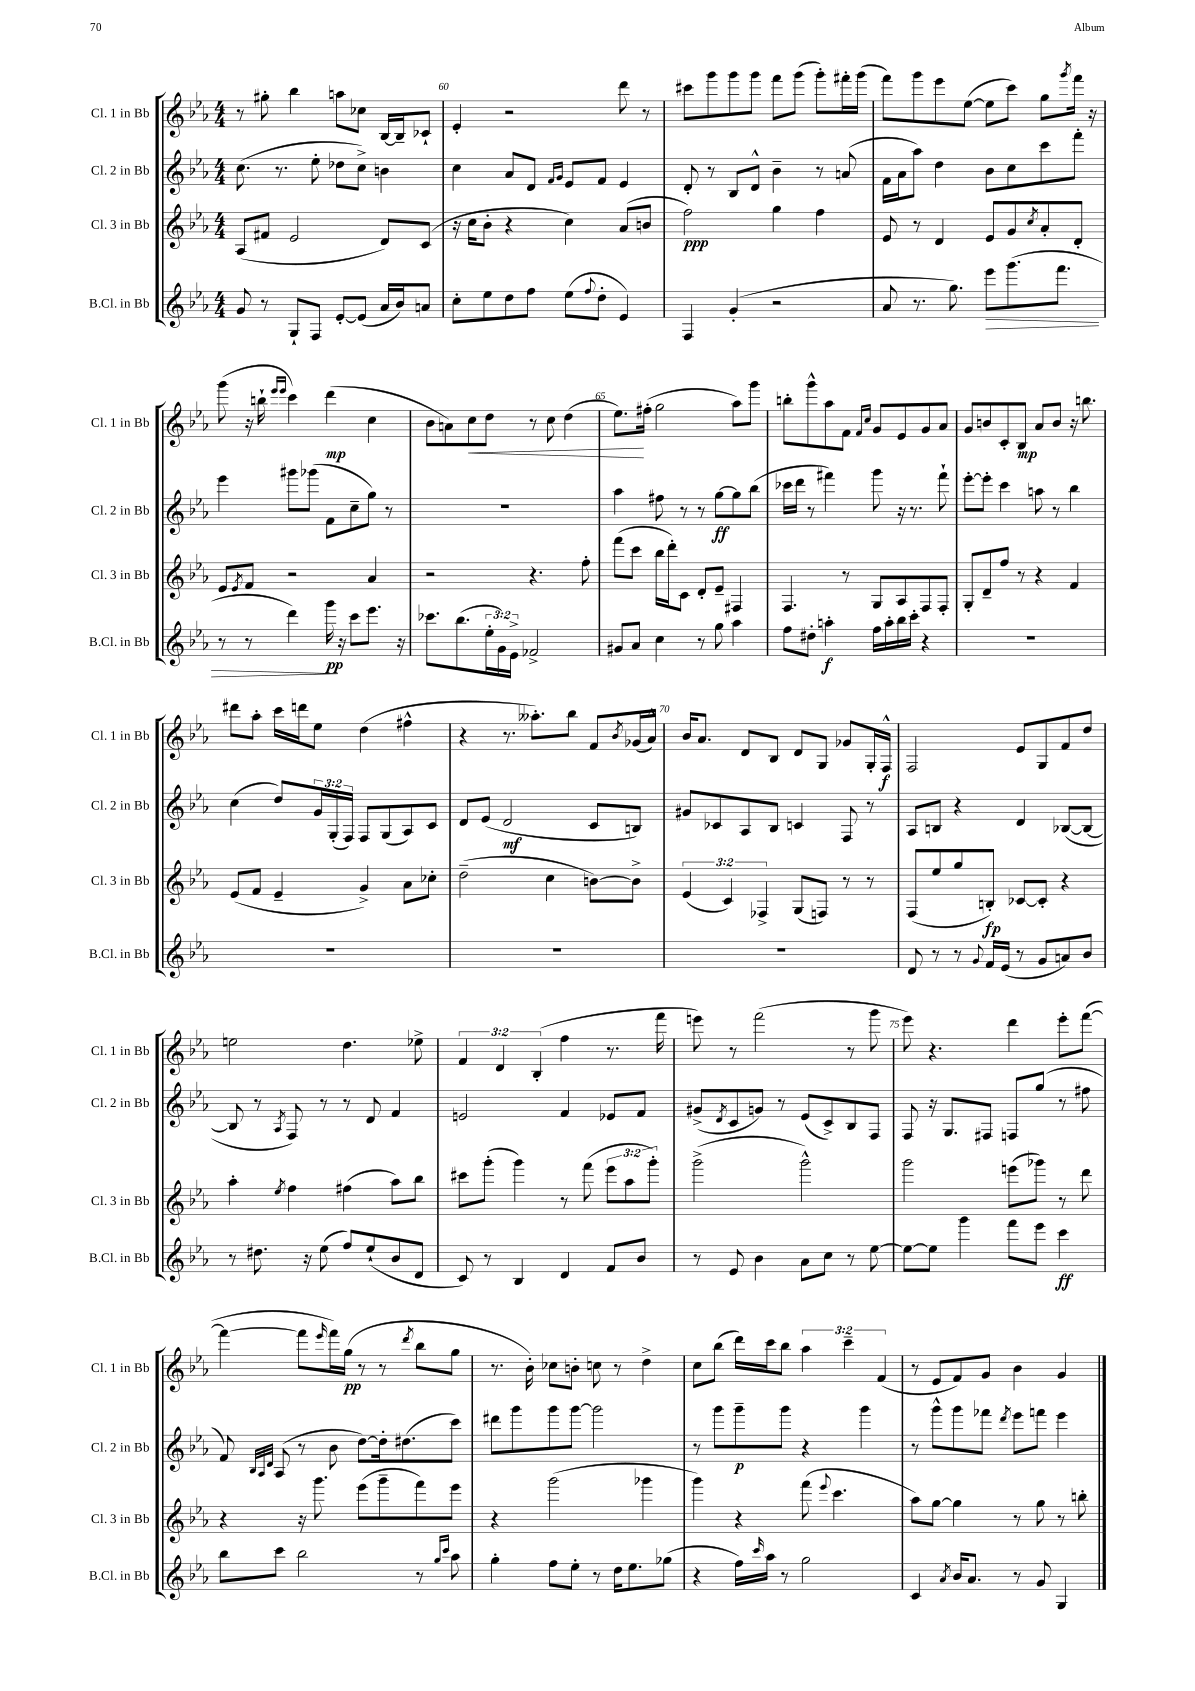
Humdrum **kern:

**kern	**dynam	**kern	**dynam	**kern	**dynam	**kern	**dynam
*part4	*part4	*part3	*part3	*part2	*part2	*part1	*part1
*staff4	*staff4	*staff3	*staff3	*staff2	*staff2	*staff1	*staff1
*I"B.Cl. in Bb	*	*I"Cl. 3 in Bb	*	*I"Cl. 2 in Bb	*	*I"Cl. 1 in Bb	*
*I'B.Cl. in Bb	*	*I'Cl. 3 in Bb	*	*I'Cl. 2 in Bb	*	*I'Cl. 1 in Bb	*
*clefG2	*	*clefG2	*	*clefG2	*	*clefG2	*
*k[b-e-a-]	*	*k[b-e-a-]	*	*k[b-e-a-]	*	*k[b-e-a-]	*
*M4/4	*	*M4/4	*	*M4/4	*	*M4/4	*
=59	=59	=59	=59	=59	=59	=59	=59
8g/	.	(8A-/L	.	(8.cc\	.	8r	.
8r	.	8f#X/J	.	.	.	8gg#X'\	.
.	.	.	.	8.r	.	.	.
8G`/L	.	2e-/	.	.	.	4bb-\	.
8F/J	.	.	.	8ee-'\	.	.	.
[8e-'/L	.	.	.	8dd-X\L	.	8aan\L	.
(8e-/J]	.	.	.	8cc^\J)	.	8cc-X\J	.
16a-/LL	.	8d/L)	.	4bn\	.	[16B-/LL	.
16b-/J)	.	.	.	.	.	16B-~/J]	.
8an/J	.	(8c/J	.	.	.	8c-X`/J	.
=60	=60	=60	=60	=60	=60	=60	=60
8cc'\L	.	16r	.	4cc\	.	4e-'/	.
.	.	16cc\KL	.	.	.	.	.
8ee-\	.	8b-'\J	.	.	.	.	.
8dd\	.	4r	.	8a-/L	.	2r	.
8ff\J	.	.	.	8d/J	.	.	.
.	.	.	.	16qqf/LL	.	.	.
.	.	.	.	16qqg/JJ	.	.	.
(8ee-\L	.	4cc\)	.	8e-/L	.	.	.
8qqff/	.	.	.	.	.	.	.
8dd'\J	.	.	.	8f/J	.	.	.
4e-/)	.	(8a-/L	.	4e-/	.	8ddd\	.
.	.	8bn/J	.	.	.	8r	.
=61	=61	=61	=61	=61	=61	=61	=61
4F/	.	2ff\)	ppp	8d'/	.	8ccc#X\L	.
.	.	.	.	8r	.	8ggg\	.
(4g'/	.	.	.	8B-/L	.	8ggg\	.
.	.	.	.	8d^^/J	.	8ggg\J	.
2r	.	4gg\	.	4b-~\	.	8fff\L	.
.	.	.	.	.	.	(8ggg\J	.
.	.	4ff\	.	8r	.	8ggg'\L)	.
.	.	.	.	(8an/	.	16fff#X'\L	.
.	.	.	.	.	.	(16ggg\JJ	.
=62	=62	=62	=62	=62	=62	=62	=62
8a-/	.	8e-/	.	16f\LL	.	8fff\L)	.
.	.	.	.	16a-\J	.	.	.
8.r	.	8r	.	8aa-\J)	.	8ggg\	.
.	.	4d/	.	4dd\	.	8eee-\	.
8.gg\)	.	.	.	.	.	.	.
.	.	.	.	.	.	([8ee-\J	.
!	!LO:HP:b	!	!	!	!	!	!
8eee-\L	>	8e-/L	.	8b-\L	.	8ee-\L]	.
(8.ggg\	.	8g/	.	8cc\	.	8ccc\J)	.
.	.	8qcc/	.	.	.	.	.
.	.	8a-'/	.	8ccc\	.	8gg\L	.
8.fff\J	.	.	.	.	.	.	.
.	.	.	.	.	.	8qggg/	.
.	.	8d'/J	.	8fff'\J	.	16fff\Jk	.
.	.	.	.	.	.	16r	.
!!LO:LB:g=z
=63	=63	=63	=63	=63	=63	=63	=63
8r	.	8e-/L	.	4eee-\	.	(8ggg\	.
.	.	8qe-/	.	.	.	.	.
8r	.	8f/J	.	.	.	16r	.
.	.	.	.	.	.	16bbn`\	.
.	.	.	.	.	.	16qqeee-/LL	.
.	.	.	.	.	.	16qqeee-/JJ	.
4ddd\)	.	2r	.	8ggg#X\L	.	4ccc\)	.
.	.	.	.	(8ggg-X\J	.	.	.
16ggg\	pp	.	.	8f\L	.	(4ddd\	mp
16r	]	.	.	.	.	.	.
8ccc\L	.	.	.	8cc~\	.	.	.
8.eee-\J	.	4a-/	.	8gg\J)	.	4cc\	.
.	.	.	.	8r	.	.	.
16r	.	.	.	.	.	.	.
=64	=64	=64	=64	=64	=64	=64	=64
8.ccc-X\L	.	2r	.	1r	.	8b-\L	.
.	.	.	.	.	.	8an\)	.
(8.bb-\	.	.	.	.	.	.	.
!	!	!	!	!	!	!	!LO:HP:b
.	.	.	.	.	.	8cc\	<
24ee-'\L	.	.	.	.	.	8dd\J	.
24g\)	.	.	.	.	.	.	.
24e-^\JJ	.	.	.	.	.	.	.
2f-X^/	.	4.r	.	.	.	8r	.
.	.	.	.	.	.	8cc\	.
.	.	.	.	.	.	(4dd\	.
.	.	8ff'\	.	.	.	.	.
=65	=65	=65	=65	=65	=65	=65	=65
8g#X/L	.	(8fff\L	.	4aa-\	.	8.ee-\L)	.
8a-/J	.	8ccc\J	.	.	.	.	.
.	.	.	.	.	.	(16ff#X'\Jk	[
4cc\	.	16bb-\LL	.	8ff#X\	.	2gg\	.
.	.	16ddd'\J)	.	.	.	.	.
.	.	8c\J	.	8r	.	.	.
8r	.	8d'/L	.	8r	.	.	.
8gg\	.	8e-~/J	.	[8gg\L	ff	.	.
4aa-\	.	4F#X/	.	8gg\]	.	8aa-\L)	.
.	.	.	.	(8bb-\J	.	8ggg\J	.
=66	=66	=66	=66	=66	=66	=66	=66
8ff\L	.	4.F/	.	16ccc-X\LL	.	8bbn'\L	.
.	.	.	.	16ddd\JJ	.	.	.
8dd#X'\J	.	.	.	8r	.	8ggg^^\	.
4aan'\	f	.	.	4fff#X\)	.	8aa-\	.
.	.	8r	.	.	.	8f\J	.
.	.	.	.	.	.	16qqf/LL	.
.	.	.	.	.	.	16qqcc/JJ	.
16ff\LL	.	8G/L	.	8ggg\	.	8g/L	.
16aa'\	.	.	.	.	.	.	.
16bb-\	.	8A-/	.	16r	.	8e-/	.
16ccc'\JJ	.	.	.	8.r	.	.	.
4r	.	8F/	.	.	.	8g/	.
.	.	8F'/J	.	8fff#`\	.	8a-/J	.
=67	=67	=67	=67	=67	=67	=67	=67
1r	.	8G'/L	.	[8eee-'\L	.	8g/L	.
.	.	8d~/	.	8eee-'\J]	.	8bn/	.
.	.	8ff/J	.	4ccc\	.	8c'/	.
.	.	8r	.	.	.	8B-/J	mp
.	.	4r	.	8aan\	.	8a-/L	.
.	.	.	.	8r	.	8b/J	.
.	.	4f/	.	4bb-\	.	16r	.
.	.	.	.	.	.	8.bbn\	.
!!LO:LB:g=z
=68	=68	=68	=68	=68	=68	=68	=68
1r	.	(8e-/L	.	(4cc\	.	8ddd#X\L	.
.	.	8f/J	.	.	.	8aa-'\J	.
.	.	4e-~/	.	8dd/L)	.	16ccc\LL	.
.	.	.	.	.	.	16dddn\J	.
.	.	.	.	24g/L	.	8ee-\J	.
.	.	.	.	(24G'/	.	.	.
.	.	.	.	24F/JJ)	.	.	.
.	.	4g^/)	.	8F/L	.	(4dd\	.
.	.	.	.	(8G/	.	.	.
.	.	8a-\L	.	8A-/)	.	4ff#X^^\	.
.	.	8cc-X'\J	.	8c/J	.	.	.
=69	=69	=69	=69	=69	=69	=69	=69
1r	.	(2dd~\	.	8d/L	.	4r	.
.	.	.	.	(8e-/J	.	.	.
.	.	.	.	2d/	mf	8.r	.
.	.	.	.	.	.	8.aa--X'\L)	.
.	.	4cc\	.	.	.	.	.
.	.	.	.	.	.	8bb-\J	.
.	.	[8bn\L)	.	8c/L	.	8f/L	.
.	.	.	.	.	.	8qb-/	.
.	.	8b^\J]	.	8Bn/J)	.	(16g-X/L	.
.	.	.	.	.	.	16a-^^/JJ)	.
=70	=70	=70	=70	=70	=70	=70	=70
1r	.	(6e-/	.	8g#X/L	.	16b-/KL	.
.	.	.	.	.	.	8.a-/J	.
.	.	.	.	8c-X/	.	.	.
.	.	6c/)	.	.	.	.	.
.	.	.	.	8A-/	.	8d/L	.
.	.	6F-X^/	.	.	.	.	.
.	.	.	.	8B-/J	.	8B-/J	.
.	.	(8G/L	.	4cn/	.	8d/L	.
.	.	8Fn/J)	.	.	.	8G/J	.
.	.	8r	.	8F/	.	8g-X/L	.
.	.	8r	.	8r	.	16G'/L	.
.	.	.	.	.	.	16F^^/JJ	f
=71	=71	=71	=71	=71	=71	=71	=71
8d/	.	(8F/L	.	8A-/L	.	2F/	.
8r	.	8ee-/	.	8Bn/J	.	.	.
8r	.	8gg/	.	4r	.	.	.
8qqg/	.	.	.	.	.	.	.
16f/LL	.	8Bn'/J)	fp	.	.	.	.
(16e-/JJ	.	.	.	.	.	.	.
8r	.	[8c-X/L	.	4d/	.	8e-/L	.
8g/L	.	8c-'/J]	.	.	.	8G/	.
8an/)	.	4r	.	([8B-X/L	.	8f/	.
8b-/J	.	.	.	8B-/J_	.	8dd/J	.
!!LO:LB:g=z
=72	=72	=72	=72	=72	=72	=72	=72
8r	.	4aa-'\	.	8B-/]	.	2een\	.
8.dd#X\	.	.	.	8r	.	.	.
.	.	8qee-/	.	8qA-/	.	.	.
.	.	4ff\	.	8F/)	.	.	.
16r	.	.	.	.	.	.	.
(8ee-\	.	.	.	8r	.	.	.
8ff/L)	.	(4ff#X\	.	8r	.	4.dd\	.
(8ee-`/	.	.	.	8d/	.	.	.
8b-/	.	8aa-\L)	.	4f/	.	.	.
8d/J	.	8bb-\J	.	.	.	8ee-X^\	.
=73	=73	=73	=73	=73	=73	=73	=73
8c/)	.	8ccc#X\L	.	2en/	.	6f/	.
8r	.	(8ggg'\J	.	.	.	.	.
.	.	.	.	.	.	6d/	.
4B-/	.	4ggg\)	.	.	.	.	.
.	.	.	.	.	.	(6B-'/	.
4d/	.	8r	.	4f/	.	4ff\	.
.	.	(8fff\	.	.	.	.	.
8f/L	.	12eee-\L	.	8e-X/L	.	8.r	.
.	.	12aa-\	.	.	.	.	.
8b-/J	.	.	.	8f/J	.	.	.
.	.	12ggg'\J)	.	.	.	.	.
.	.	.	.	.	.	16fff\	.
=74	=74	=74	=74	=74	=74	=74	=74
8r	.	(2ggg^\	.	(8g#X^/L	.	8eeen\)	.
.	.	.	.	8qd/	.	.	.
8e-/	.	.	.	8c/	.	8r	.
4b-\	.	.	.	8gn/J)	.	(2fff\	.
.	.	.	.	8r	.	.	.
8a-\L	.	2ggg^^\)	.	(8e-/L	.	.	.
8cc\J	.	.	.	8c^/)	.	.	.
8r	.	.	.	8B-/	.	8r	.
[8ee-\	.	.	.	8F/J	.	8ggg\	.
=75	=75	=75	=75	=75	=75	=75	=75
8ee-\L_	.	2ggg\	.	8F/	.	8eee-\)	.
8ee-\J]	.	.	.	16r	.	4.r	.
.	.	.	.	8.G/L	.	.	.
4ggg\	.	.	.	.	.	.	.
.	.	.	.	8F#X/J	.	.	.
8fff\L	.	(8eeen\L	.	8Fn/L	.	4ddd\	.
8eee-\J	.	8ggg-X\J)	.	(8gg/J	.	.	.
4ccc\	ff	8r	.	8r	.	8eee-'\L	.
.	.	8ddd\	.	8ff#X\	.	([8fff\J	.
!!LO:LB:g=z
=76	=76	=76	=76	=76	=76	=76	=76
8bb-\L	.	4r	.	8f/)	.	4fff\_	.
.	.	.	.	32qqB-/LLL	.	.	.
.	.	.	.	32qqA-/	.	.	.
.	.	.	.	32qqd/JJJ	.	.	.
8ccc\J	.	.	.	(8A-/	.	.	.
2bb-\	.	16r	.	8r	.	8fff\L]	.
.	.	8.ggg\	.	.	.	.	.
.	.	.	.	.	.	16qqeee-/	.
.	.	.	.	8b-\	.	16fff\L)	.
.	.	.	.	.	.	(16gg\JJ	pp
.	.	(8eee-\L	.	[8dd\L)	.	8r	.
.	.	8ggg~\	.	16dd'\k]	.	8r	.
.	.	.	.	(8.dd#X\	.	.	.
.	.	.	.	.	.	8qddd/	.
8r	.	8fff\)	.	.	.	8bb-\L	.
16qqgg/LL	.	.	.	.	.	.	.
16qqccc/JJ	.	.	.	.	.	.	.
8aa-\	.	8eee-\J	.	8ccc\J)	.	8gg\J	.
=77	=77	=77	=77	=77	=77	=77	=77
4gg'\	.	4r	.	8ddd#X\L	.	8.r	.
.	.	.	.	8ggg\	.	.	.
.	.	.	.	.	.	16b-'\)	.
8ff\L	.	(2ggg\	.	8ggg\	.	8cc-X\L	.
8ee-'\J	.	.	.	[8ggg\J	.	8bn'\J	.
8r	.	.	.	2ggg\]	.	8ccn\	.
16dd\KL	.	.	.	.	.	8r	.
8.ee-\	.	.	.	.	.	.	.
.	.	4ggg-X\	.	.	.	4dd^\	.
(8gg-X\J	.	.	.	.	.	.	.
=78	=78	=78	=78	=78	=78	=78	=78
4r	.	4ggg\)	.	8r	.	8cc\L	.
.	.	.	.	8ggg\L	.	(8bb-\J	.
16ff\LL)	.	4r	.	8ggg~\	p	16ddd\LL)	.
16qqccc/	.	.	.	.	.	.	.
16aa-\JJ	.	.	.	.	.	16ccc\J	.
8r	.	.	.	8ggg\J	.	8bb-\J	.
2gg\	.	(8fff\	.	4r	.	6aa-\	.
.	.	8qqeee-/	.	.	.	.	.
.	.	4.ccc\	.	.	.	.	.
.	.	.	.	.	.	6ccc~\	.
.	.	.	.	4ggg\	.	.	.
.	.	.	.	.	.	(6f/	.
=79	=79	=79	=79	=79	=79	=79	=79
4c/	.	8aa-\L)	.	8r	.	8r	.
.	.	[8gg\J	.	8ggg^^\L	.	8e-/L	.
8qa-/	.	.	.	.	.	.	.
16b-/KL	.	4gg\]	.	8ggg\	.	8f/)	.
8.a-/J	.	.	.	.	.	.	.
.	.	.	.	8fff-X\J	.	8g/J	.
.	.	.	.	8qddd/	.	.	.
8r	.	8r	.	8eee-\L	.	4b-\	.
8g/	.	8gg\	.	8fffn\J	.	.	.
4G/	.	8r	.	4eee-\	.	4g/	.
.	.	8bbn'\	.	.	.	.	.
==	==	==	==	==	==	==	==
*-	*-	*-	*-	*-	*-	*-	*-
